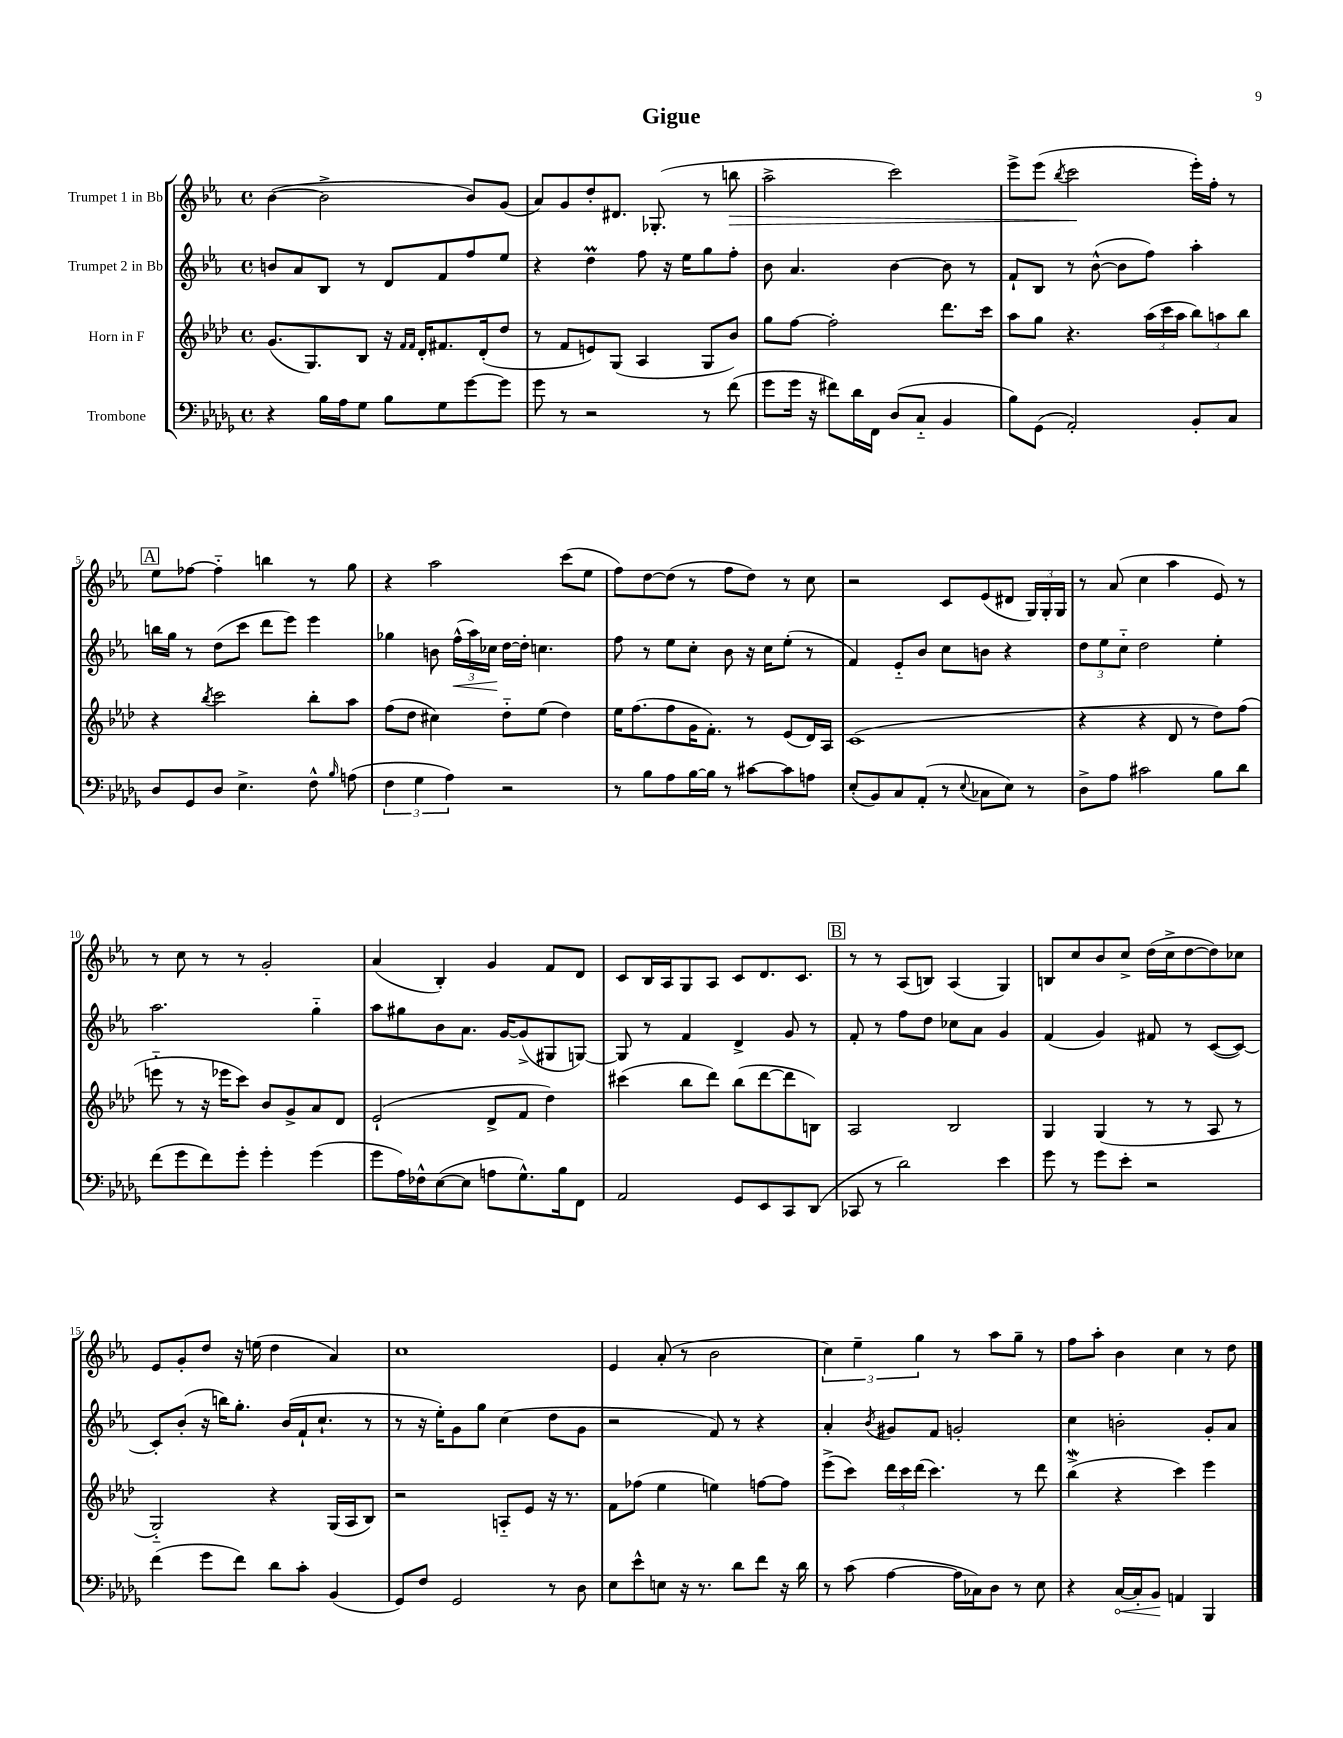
\header { title = "Gigue" }
<<
\new StaffGroup <<
\new Staff = "s0" \with { instrumentName = "Trumpet 1 in Bb" } {
    \clef treble \key ees \major \defaultTimeSignature \time 4/4
    \autoBeamOff bes'4~( bes'2-> bes'8[) g'8]( |
    aes'8[) g'8 d''8-. dis'8.] ges8.-.( r8 b''8\> |
    aes''2-> c'''2) |
    ees'''8[-> ees'''8]( \acciaccatura { bes''8 } c'''2\! ees'''16[-.) f''16]-. r8 |
    \mark \markup { \box "A" } ees''8[ fes''8]~ fes''4-_ b''4 r8 g''8 |
    r4 aes''2 c'''8[( ees''8] |
    f''8[) d''8~ d''8]( r8 f''8[ d''8]) r8 c''8 |
    r2 c'8[ ees'8( dis'8] \tuplet 3/2 { g16[) g16-. g16] } |
    r8 aes'8( c''4 aes''4 ees'8) r8 |
    r8 c''8 r8 r8 g'2-. |
    aes'4( bes4-.) g'4 f'8[ d'8] |
    c'8[ bes16 aes16 g8 aes8] c'8[ d'8. c'8.] |
    \mark \markup { \box "B" } r8 r8 aes8[( b8]) aes4( g4) |
    b8[ c''8 bes'8 c''8]-> d''16[( c''16-> d''8~ d''8) ces''8] |
    ees'8[ g'8-. d''8] r16 e''16( d''4 aes'4) |
    c''1 |
    ees'4 aes'8-.( r8 bes'2 |
    \tuplet 3/2 { c''4) ees''4-- g''4 } r8 aes''8[ g''8]-- r8 |
    f''8[ aes''8]-. bes'4 c''4 r8 d''8 \bar "|." |
}
\new Staff = "s1" \with { instrumentName = "Trumpet 2 in Bb" } {
    \clef treble \key ees \major \defaultTimeSignature \time 4/4
    \autoBeamOff b'8[ aes'8 bes8] r8 d'8[ f'8 f''8 ees''8] |
    r4 d''4\prall f''8 r16 ees''16[ g''8 f''8]-. |
    bes'8 aes'4. bes'4~ bes'8 r8 |
    f'8[-! bes8] r8 bes'8~-^( bes'8[ f''8]) aes''4-. |
    \mark \markup { \box "A" } b''16[ g''16] r8 d''8[( c'''8] d'''8[ ees'''8]) ees'''4 |
    ges''4 b'8 \tuplet 3/2 { f''16[-^\<( aes''16) ces''16]\! } d''16[~ d''16]-. c''4. |
    f''8 r8 ees''8[ c''8]-. bes'8 r16 c''16[ ees''8]-.( r8 |
    f'4) ees'8[-_ bes'8] c''8[ b'8] r4 |
    \tuplet 3/2 { d''8[ ees''8 c''8]-_ } d''2 ees''4-. |
    aes''2. g''4-_ |
    aes''8[ gis''8 bes'8 aes'8.] g'16[~ g'8->( gis8 g8]~) |
    g8 r8 f'4 d'4-> g'8 r8 |
    \mark \markup { \box "B" } f'8-. r8 f''8[ d''8] ces''8[ aes'8] g'4 |
    f'4( g'4) fis'8 r8 c'8[~( c'8]~) |
    c'8[-. bes'8]-.( r16 b''16[) g''8.]-. bes'16[( f'16-! c''8.]-! r8 |
    r8 r16 ees''16[-.) g'8 g''8] c''4( d''8[ g'8] |
    r2 f'8) r8 r4 |
    aes'4-. \acciaccatura { bes'8 } gis'8[ f'8] g'2-. |
    c''4 b'2-. g'8[-. aes'8] \bar "|." |
}
\new Staff = "s2" \with { instrumentName = "Horn in F" } {
    \clef treble \key aes \major \defaultTimeSignature \time 4/4
    \autoBeamOff g'8.[( g8.) bes8] r16 \grace { f'16[ f'16] } des'16[-. fis'8. des'16-.( des''8] |
    r8 f'8[ e'8) g8]( aes4 g8[ bes'8]) |
    g''8[ f''8]~ f''2-. des'''8.[ c'''16] |
    aes''8[ g''8] r4. \tuplet 3/2 { aes''16[( c'''16 aes''16] } \tuplet 3/2 { bes''8[) a''8 bes''8] } |
    \mark \markup { \box "A" } r4 \acciaccatura { bes''8 } c'''2 bes''8[-. aes''8] |
    f''8[( des''8] cis''4) des''8[-_ ees''8]( des''4) |
    ees''16[ f''8.( f''8 g'16 f'8.]-.) r8 ees'8[( des'16) aes16] |
    c'1( |
    r4 r4 des'8 r8 des''8[) f''8]( |
    e'''8-_ r8 r16 ees'''16[ c'''8]) bes'8[ g'8-> aes'8 des'8] |
    ees'2-!( des'8[-> f'8] des''4) |
    cis'''4( bes''8[ des'''8]) bes''8[( des'''8~ des'''8 b8]) |
    \mark \markup { \box "B" } aes2 bes2 |
    g4 g4( r8 r8 aes8 r8 |
    g2-_) r4 g16[( aes16 bes8]) |
    r2 a8[-_ ees'8] r16 r8. |
    f'8[ fes''8]( ees''4 e''4) f''8[~ f''8] |
    ees'''8[->( c'''8]) \tuplet 3/2 { des'''16[ c'''16 des'''16]( } c'''4.) r8 des'''8 |
    bes''4->\mordent( r4 c'''4) ees'''4 \bar "|." |
}
\new Staff = "s3" \with { instrumentName = "Trombone" } {
    \clef bass \key des \major \defaultTimeSignature \time 4/4
    \autoBeamOff r4 bes16[ aes16 ges8] bes8[ ges8 ges'8~ ges'8] |
    ges'8 r8 r2 r8 f'8( |
    ges'8[ ges'16] r16 fis'8[) des'16 f,16] des8[( c8]-_ bes,4 |
    bes8[) ges,8]( aes,2-.) bes,8[-. c8] |
    \mark \markup { \box "A" } des8[ ges,8 des8] ees4.-> f8-^ \grace { bes16 } a8( |
    \tuplet 3/2 { f4 ges4 aes4) } r2 |
    r8 bes8[ aes8 bes16~ bes16] r8 cis'8[~ cis'8 a8] |
    ees8[-.( bes,8) c8 aes,8]-.( r8 \appoggiatura { ees8 } ces8[ ees8]) r8 |
    des8[-> aes8] cis'2 bes8[ des'8] |
    f'8[( ges'8 f'8) ges'8]-. ges'4-. ges'4( |
    ges'8[ aes16) fes16-^ ees8~( ees8] a8[ ges8.-^) bes16 f,8] |
    aes,2 ges,8[ ees,8 c,8 des,8]( |
    \mark \markup { \box "B" } ces,8 r8 des'2) ees'4 |
    ges'8 r8 ges'8[ ees'8]-. r2 |
    f'4( ges'8[ f'8]) des'8[ c'8]-. bes,4( |
    ges,8[) f8] ges,2 r8 des8 |
    ees8[ ees'8-^ e8] r16 r8. des'8[ f'8] r16 des'16 |
    r8 c'8( aes4~ aes16[ ces16) des8] r8 ees8 |
    r4 \once \override Hairpin.circled-tip = ##t c16[~\< c16-. bes,8]\! a,4 bes,,4 \bar "|." |
}
>>
>>
